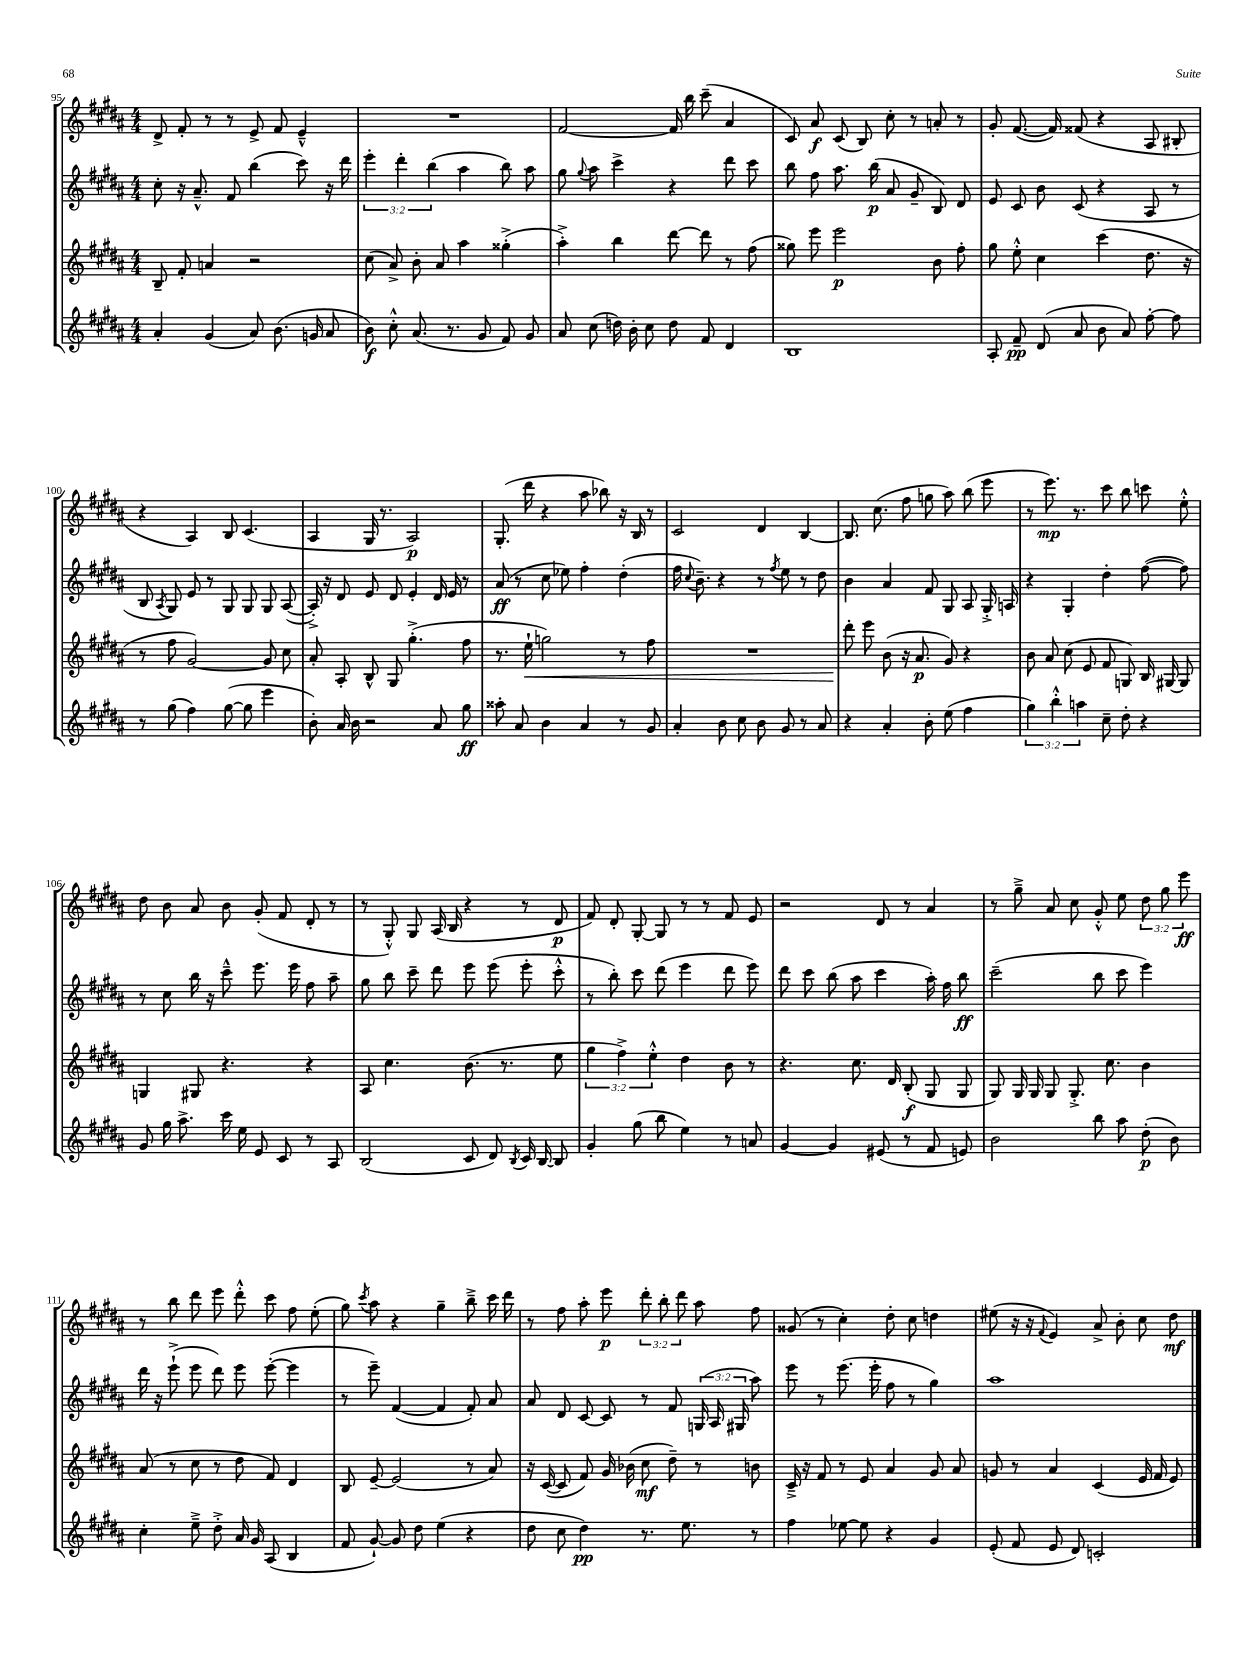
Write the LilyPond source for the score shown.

<<
\new StaffGroup <<
\new Staff = "s0" {
    \clef treble \key b \major \numericTimeSignature \time 4/4 \override Staff.TupletNumber.text = #tuplet-number::calc-fraction-text
    \autoBeamOff dis'8-> fis'8-. r8 r8 e'8-> fis'8 e'4---^ |
    R1 |
    fis'2~ fis'16 b''16 cis'''8--( ais'4 |
    cis'8) ais'8\f cis'8( b8) cis''8-. r8 a'8-. r8 |
    gis'8-. fis'8.~( fis'16) fisis'8( r4 ais8 bis8-. |
    r4 ais4) b8 cis'4.( |
    ais4 gis16 r8. ais2\p) |
    gis8.-.( dis'''16 r4 ais''8 bes''8) r16 b16 r8 |
    cis'2 dis'4 b4~ |
    b8. cis''8.( fis''8 g''8 ais''8) b''8( e'''8 |
    r8 e'''8.\mp) r8. cis'''8 b''8 c'''8 e''8-.-^ |
    dis''8 b'8 ais'8 b'8 gis'8-.( fis'8 dis'8-. r8 |
    r8 gis8-.-^) gis8 ais16( b16 r4 r8 dis'8\p |
    fis'8) dis'8-. gis8~-. gis8 r8 r8 fis'8 e'8 |
    r2 dis'8 r8 ais'4 |
    r8 gis''8---> ais'8 cis''8 gis'8-.-^ e''8 \tuplet 3/2 { dis''8 gis''8 e'''8\ff } |
    r8 b''8 dis'''8 e'''8 dis'''8-.-^ cis'''8 fis''8 e''8-.( |
    gis''8) \acciaccatura { cis'''8 } ais''8 r4 gis''4-- b''8---> cis'''16 dis'''16 |
    r8 fis''8 ais''8-. e'''8\p \tuplet 3/2 { dis'''8-. b''8-. dis'''8 } ais''8 fis''8 |
    gisis'8( r8 cis''4-.) dis''8-. cis''8 d''4 |
    eis''8( r16 r16 \appoggiatura { fis'8 } e'4) ais'8-> b'8-. cis''8 dis''8\mf \bar "|." |
}
\new Staff = "s1" {
    \clef treble \key b \major \numericTimeSignature \time 4/4 \override Staff.TupletNumber.text = #tuplet-number::calc-fraction-text
    \autoBeamOff cis''8-. r16 ais'8.---^ fis'8 b''4( cis'''8) r16 dis'''16 |
    \tuplet 3/2 { e'''4-. dis'''4-. b''4( } ais''4 b''8) ais''8 |
    gis''8 \appoggiatura { gis''8 } ais''8 cis'''4-> r4 dis'''8 cis'''8 |
    b''8 fis''8 ais''8. b''16\p( ais'8 gis'8-- b8) dis'8 |
    e'8 cis'8 b'8 cis'8( r4 ais8 r8 |
    b8 \acciaccatura { ais8 } gis8) e'8 r8 gis8 gis8 gis8 ais8~( |
    ais16-.->) r16 dis'8 e'8 dis'8 e'4-. dis'16 e'16 r8 |
    ais'8\ff( r8 cis''8 ees''8) fis''4-. dis''4-.( |
    fis''16 \appoggiatura { cis''8 } b'8.--) r4 r8 \acciaccatura { fis''8 } e''8 r8 dis''8 |
    b'4 ais'4 fis'8 gis8 ais8 gis16-.-> a16 |
    r4 gis4-. dis''4-. fis''8~( fis''8) |
    r8 cis''8 b''16 r16 cis'''8---^ e'''8. e'''16 fis''8 ais''8-- |
    gis''8 b''8 cis'''8-- dis'''8 e'''8 e'''8( e'''8-. cis'''8-.-^ |
    r8 b''8-.) cis'''8 dis'''8( e'''4 dis'''8 e'''8) |
    dis'''8 cis'''8 b''8( ais''8 cis'''4 ais''16-.) fis''16 b''8\ff |
    cis'''2--( b''8 cis'''8 e'''4) |
    dis'''16 r16 e'''8-!->( e'''8 dis'''8) e'''8 e'''8~-.( e'''4 |
    r8 e'''8--) fis'4~( fis'4 fis'8-.) ais'8 |
    ais'8 dis'8 cis'8~ cis'8 r8 fis'8 \tuplet 3/2 { g16( ais16 gis16 } ais''8) |
    e'''8 r8 e'''8.( e'''16-. fis''8 r8 gis''4) |
    ais''1 \bar "|." |
}
\new Staff = "s2" {
    \clef treble \key b \major \numericTimeSignature \time 4/4 \override Staff.TupletNumber.text = #tuplet-number::calc-fraction-text
    \autoBeamOff b8-- fis'8-. a'4 r2 |
    cis''8( ais'8->) b'8-. ais'8 ais''4 gisis''4-.->( |
    ais''4-.->) b''4 dis'''8~ dis'''8 r8 fis''8( |
    gisis''8) e'''8 e'''2\p b'8 fis''8-. |
    gis''8 e''8-.-^ cis''4 cis'''4( dis''8. r16 |
    r8 fis''8 gis'2~) gis'8 cis''8 |
    ais'8-. ais8-. b8-^ gis8 gis''4.-.->( fis''8 |
    r8. e''16-!\< g''2) r8 fis''8 |
    R1 |
    dis'''8-.\! e'''8 b'8( r16 ais'8.\p gis'8) r4 |
    b'8 ais'8 cis''8( e'8 fis'8 g8) b16 gis16~ gis8 |
    g4 gis8 r4. r4 |
    ais8 cis''4. b'8.( r8. e''8 |
    \tuplet 3/2 { gis''4 fis''4->) e''4-.-^ } dis''4 b'8 r8 |
    r4. cis''8. dis'16 b8-.\f( gis8 gis8 |
    gis8) gis16 gis16 gis8 gis8.-.-> cis''8. b'4 |
    ais'8( r8 cis''8 r8 dis''8 fis'8) dis'4 |
    b8 e'8~-- e'2( r8 ais'8) |
    r16 cis'16~( cis'8 fis'8) gis'16 bes'16( cis''8\mf dis''8--) r8 b'8 |
    cis'16---> r16 fis'8 r8 e'8 ais'4 gis'8 ais'8 |
    g'8 r8 ais'4 cis'4( e'16 fis'16 e'8) \bar "|." |
}
\new Staff = "s3" {
    \clef treble \key b \major \numericTimeSignature \time 4/4 \override Staff.TupletNumber.text = #tuplet-number::calc-fraction-text
    \autoBeamOff ais'4-. gis'4( ais'8) b'8.( g'16 ais'8 |
    b'8\f) cis''8-.-^ ais'8.( r8. gis'8 fis'8) gis'8 |
    ais'8 cis''8( d''16) b'16-. cis''8 d''8 fis'8 dis'4 |
    b1 |
    ais8-. fis'8--\pp dis'8( ais'8 b'8 ais'8) fis''8~-. fis''8 |
    r8 gis''8( fis''4) gis''8~( gis''8 e'''4 |
    b'8-.) ais'16 b'16 r2 ais'8 gis''8\ff |
    aisis''8-. ais'8 b'4 ais'4 r8 gis'8 |
    ais'4-. b'8 cis''8 b'8 gis'8 r8 ais'8 |
    r4 ais'4-. b'8-. e''8( fis''4 |
    \tuplet 3/2 { gis''4) b''4-.-^ a''4 } cis''8-- dis''8-. r4 |
    gis'8 gis''16 ais''8.-> cis'''16 e''16 e'8 cis'8 r8 ais8 |
    b2( cis'8 dis'8) \acciaccatura { b8 } cis'16 b16~ b8 |
    gis'4-. gis''8( b''8 e''4) r8 a'8 |
    gis'4~ gis'4 eis'8( r8 fis'8 e'8) |
    b'2 b''8 ais''8 dis''8-.\p( b'8) |
    cis''4-. e''8---> dis''8-.-> ais'16 gis'16 ais8( b4 |
    fis'8 gis'8~-!) gis'8 dis''8 e''4( r4 |
    dis''8 cis''8 dis''4\pp) r8. e''8. r8 |
    fis''4 ees''8~ ees''8 r4 gis'4 |
    e'8-.( fis'8 e'8 dis'8) c'2-. \bar "|." |
}
>>
>>
\layout { \context { \Score currentBarNumber = #95 } }
